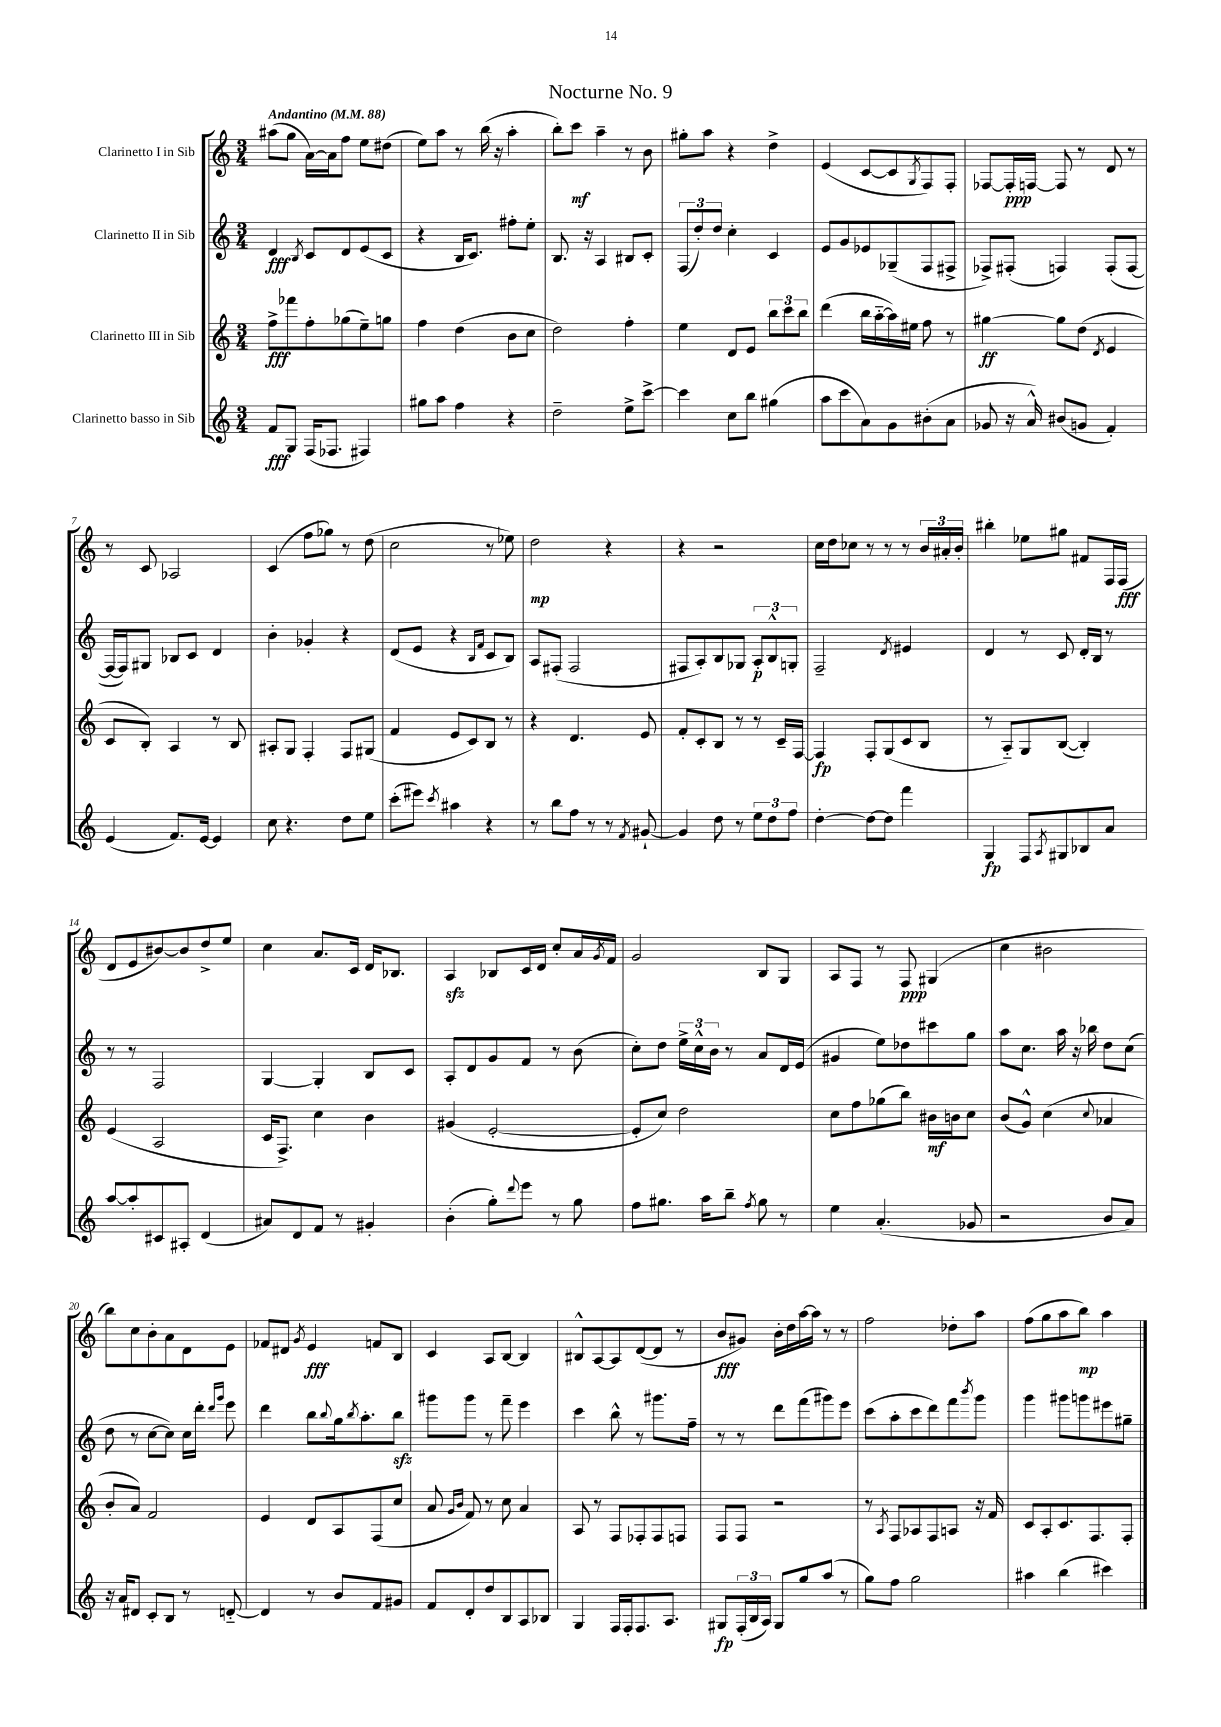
\header { title = "Nocturne No. 9" }
<<
\new StaffGroup <<
\new Staff = "s0" \with { instrumentName = "Clarinetto I in Sib" } {
    \clef treble \key c \major \numericTimeSignature \time 3/4 \tempo "Andantino" 4 = 88
    ais''8( g''8 a'16~) a'16 f''8 e''8 dis''8( |
    e''8) a''8 r8 b''16( r16 a''4-. |
    b''8-.) c'''8\mf a''4-- r8 b'8 |
    gis''8-. a''8 r4 d''4-> |
    e'4( c'8~ c'8 \acciaccatura { g8 } f8) f8-. |
    fes8~ fes16-.\ppp f16~ f8 r8 d'8 r8 |
    r8 c'8 aes2 |
    c'4( f''8 ges''8) r8 d''8( |
    c''2 r8 ees''8) |
    d''2\mp r4 |
    r4 r2 |
    c''16 d''16 ces''8 r8 r8 r8 \tuplet 3/2 { b'16 ais'16-. b'16-. } |
    bis''4-. ees''8 gis''8 fis'8 f16 f16\fff( |
    d'8 e'8 bis'8~) bis'8 d''8-> e''8 |
    c''4 a'8. c'16 d'16 bes8. |
    a4\sfz bes8 c'16 d'16 c''8-. a'16 \acciaccatura { g'8 } f'16 |
    g'2 b8 g8 |
    a8 f8 r8 f8\ppp gis4( |
    c''4 bis'2 |
    b''8) c''8 b'8-. a'8 d'8 e'8 |
    fes'8 dis'8 \acciaccatura { g'8 } e'4\fff f'8 b8 |
    c'4 a8 b8~ b4 |
    bis8-^ a8~ a8 d'8~( d'8 r8 |
    b'8\fff gis'8) b'16-. d''16 a''16~ a''16 r8 r8 |
    f''2 des''8-. a''8 |
    f''8( g''8 a''8 b''8\mp) a''4 \bar "|." |
}
\new Staff = "s1" \with { instrumentName = "Clarinetto II in Sib" } {
    \clef treble \key c \major \numericTimeSignature \time 3/4
    d'4\fff \acciaccatura { b8 } c'8 d'8 e'8( c'8 |
    r4 b16 c'8.) fis''8-. e''8-. |
    b8. r16 a4 bis8 c'8-. |
    \tuplet 3/2 { f8( d''8-.) d''8 } c''4-. c'4 |
    e'8 g'8 ees'8 ges8--( f8 fis8-> |
    fes8->) fis8-.( f4) f8-.( f8~ |
    f16~ f16) gis8 bes8 c'8 d'4 |
    b'4-. ges'4-. r4 |
    d'8( e'8 r4 \grace { b16 f'16 } c'8 b8) |
    a8 fis8-.( fis2 |
    fis8 a8-.) b8 ges8 \tuplet 3/2 { a8-.\p b8-^ g8-. } |
    f2-- \acciaccatura { d'8 } eis'4 |
    d'4 r8 c'8 d'16-. b16 r8 |
    r8 r8 f2 |
    g4~ g4-. b8 c'8 |
    a8-. d'8 g'8 f'8 r8 b'8( |
    c''8-.) d''8 \tuplet 3/2 { e''16-> c''16-^ b'16 } r8 a'8 d'16 e'16( |
    gis'4 e''8) des''8 cis'''8 g''8 |
    a''8 c''8. a''16 r16 bes''16 d''8 c''8( |
    d''8 r8 c''8~ c''8) c''16 d'''16-. \grace { d'''16 g'''16 } e'''8 |
    d'''4 b''8 \appoggiatura { b''8 } g''16 \acciaccatura { b''8 } a''8.-. b''8\sfz |
    gis'''8 gis'''8 r8 f'''8-- e'''4 |
    c'''4 b''8-^ r8 gis'''8. f''16-- |
    r8 r8 d'''8 f'''8( gis'''8) e'''8 |
    c'''8( a''8-. c'''8 d'''8) f'''8 \acciaccatura { b'''8 } g'''8 |
    g'''4 gis'''8 g'''8 eis'''8 gis''8-- \bar "|." |
}
\new Staff = "s2" \with { instrumentName = "Clarinetto III in Sib" } {
    \clef treble \key c \major \numericTimeSignature \time 3/4
    f''8->\fff fes'''8 f''8-. ges''8( e''8--) g''8 |
    f''4 d''4( b'8 c''8 |
    d''2) f''4-. |
    e''4 d'8 e'8 \tuplet 3/2 { b''8 c'''8 b''8 } |
    d'''4( b''16 a''16~-_ a''16) eis''16 f''8 r8 |
    gis''4~\ff gis''8 d''8( \acciaccatura { d'8 } e'4 |
    c'8 b8-.) a4 r8 b8 |
    ais8-. g8 f4-. f8 gis8( |
    f'4 e'8 c'8) b8 r8 |
    r4 d'4. e'8 |
    f'8-. c'8-. b8 r8 r8 c'16-- f16~ |
    f4\fp f8-. g8( c'8 b8 |
    r8 a8-_) g8 b8~( b4-.) |
    e'4( a2 |
    c'16 f8.->) c''4 b'4 |
    gis'4( e'2~-. |
    e'8-. c''8) d''2 |
    c''8 f''8 ges''8( b''8) bis'16\mf b'16 c''8 |
    b'8( g'8-^) c''4( \appoggiatura { c''8 } aes'4 |
    b'8-. a'8) f'2 |
    e'4 d'8 a8 f8( c''8 |
    a'8 \grace { g'16 b'16 } f'8) r8 c''8 a'4 |
    a8 r8 f8 fes8-. fes8 f8 |
    f8 f8 r2 |
    r8 \acciaccatura { a8 } f8 aes8 f8 a8 r16 f'16 |
    c'8 a8-. c'8. f8. f8-. \bar "|." |
}
\new Staff = "s3" \with { instrumentName = "Clarinetto basso in Sib" } {
    \clef treble \key c \major \numericTimeSignature \time 3/4
    f'8\fff g8 f16( fes8. fis4) |
    gis''8 a''8 f''4 r4 |
    d''2-- e''8-> c'''8~-> |
    c'''4 c''8 b''8 gis''4( |
    a''8 c'''8 a'8) g'8 bis'8-.( a'8 |
    ges'8 r16 a'16-^) bis'8( g'8 f'4-.) |
    e'4( f'8.) e'16~ e'4 |
    c''8 r4. d''8 e''8 |
    c'''8-.( eis'''8) \acciaccatura { c'''8 } ais''4 r4 |
    r8 b''8 f''8 r8 r8 \acciaccatura { f'8 } gis'8~-! |
    gis'4 d''8 r8 \tuplet 3/2 { e''8 d''8 f''8 } |
    d''4~-. d''8~ d''8 f'''4 |
    g4\fp f8 \acciaccatura { a8 } gis8 bes8 a'8 |
    a''8~ a''8-. cis'8 ais8-. d'4( |
    ais'8) d'8 f'8 r8 gis'4-. |
    b'4-.( g''8-.) \appoggiatura { d'''8 } e'''8 r8 g''8 |
    f''8 gis''8. a''16 b''8-- \acciaccatura { f''8 } gis''8 r8 |
    e''4 a'4.-.( ges'8 |
    r2 b'8 a'8) |
    r16 a'16 dis'8 c'8-. b8 r8 d'8~-_ |
    d'4 r8 b'8 f'8 gis'8 |
    f'8 d'8-. d''8 b8 a8 bes8 |
    g4 f16 f16-. f8. a8. |
    gis8\fp \tuplet 3/2 { f16-.( b16 a16) } gis8 g''8 a''8( r8 |
    g''8) f''8 g''2 |
    ais''4 b''4( cis'''4) \bar "|." |
}
>>
>>
